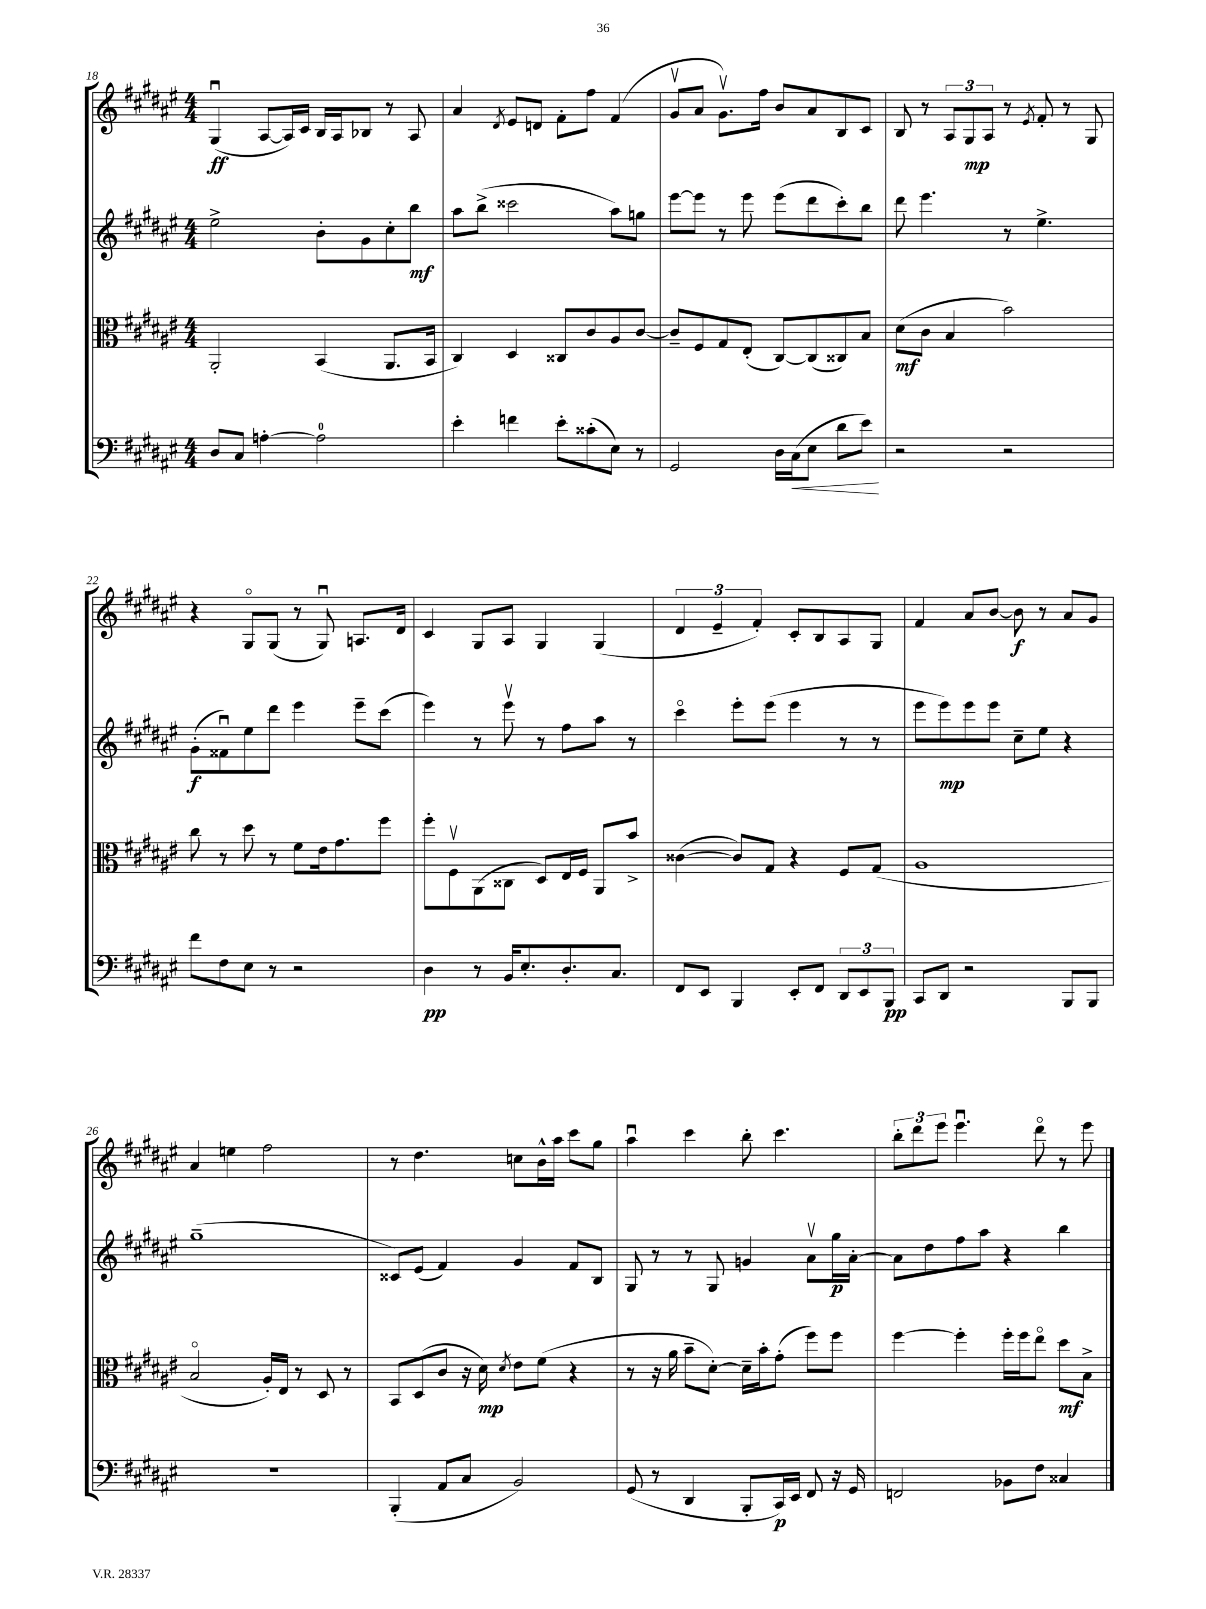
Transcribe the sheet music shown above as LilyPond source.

<<
\new StaffGroup <<
\new Staff = "s0" {
    \clef treble \key fis \major \numericTimeSignature \time 4/4
    gis4\downbow\ff( ais8~ ais16) cis'16 b16 ais16 bes8 r8 ais8 |
    ais'4 \acciaccatura { dis'8 } eis'8 d'8 fis'8-. fis''8 fis'4( |
    gis'8\upbow ais'8 gis'8.\upbow) fis''16 b'8 ais'8 b8 cis'8 |
    b8 r8 \tuplet 3/2 { ais8 gis8\mp ais8 } r8 \acciaccatura { eis'8 } fis'8-. r8 gis8 |
    r4 gis8\flageolet gis8( r8 gis8\downbow) a8. dis'16 |
    cis'4 gis8 ais8 gis4 gis4( |
    \tuplet 3/2 { dis'4 eis'4-- fis'4-.) } cis'8-. b8 ais8 gis8 |
    fis'4 ais'8 b'8~ b'8\f r8 ais'8 gis'8 |
    ais'4 e''4 fis''2 |
    r8 dis''4. c''8 b'16-^ ais''16 cis'''8 gis''8 |
    ais''4\downbow cis'''4 b''8-. cis'''4. |
    \tuplet 3/2 { b''8-. dis'''8 eis'''8 } eis'''4.\downbow dis'''8\flageolet r8 eis'''8 \bar "|." |
}
\new Staff = "s1" {
    \clef treble \key fis \major \numericTimeSignature \time 4/4
    eis''2-> b'8-. gis'8 cis''8-. b''8\mf |
    ais''8 b''8->( cisis'''2 ais''8) g''8 |
    eis'''8~ eis'''8 r8 eis'''8 eis'''8( dis'''8 cis'''8-.) b''8 |
    dis'''8 eis'''4. r8 eis''4.-> |
    gis'8-.\f( fisis'8\downbow) eis''8 dis'''8 eis'''4 eis'''8-- cis'''8( |
    eis'''4) r8 eis'''8\upbow r8 fis''8 ais''8 r8 |
    cis'''4\flageolet eis'''8-. eis'''8( eis'''4 r8 r8 |
    eis'''8 eis'''8\mp) eis'''8 eis'''8 cis''8-- eis''8 r4 |
    gis''1--( |
    cisis'8) eis'8( fis'4) gis'4 fis'8 b8 |
    gis8 r8 r8 gis8 g'4 ais'8\upbow gis''16\p ais'16~-. |
    ais'8 dis''8 fis''8 ais''8 r4 b''4 \bar "|." |
}
\new Staff = "s2" {
    \clef alto \key fis \major \numericTimeSignature \time 4/4
    ais,2-. b,4( ais,8. b,16 |
    cis4) dis4 cisis8 cis'8 ais8 cis'8~ |
    cis'8-- fis8 gis8 eis8-.( cis8~) cis8( cisis8) b8 |
    dis'8\mf( cis'8 b4 b'2) |
    cis''8 r8 dis''8 r8 fis'8 eis'16 gis'8. fis''8 |
    fis''8-. fis8\upbow ais,8( cisis8 dis8) eis16 fis16 ais,8 b'8-> |
    cisis'4~( cisis'8) gis8 r4 fis8 gis8( |
    ais1 |
    b2\flageolet ais16-.) eis16 r8 dis8 r8 |
    b,8 dis8( cis'8 r16 dis'16\mp) \acciaccatura { dis'8 } eis'8 fis'8( r4 |
    r8 r16 ais'16 b'8-- dis'8~-.) dis'16-- b'16-. gis'8-.( fis''8) fis''8 |
    fis''4~ fis''4-. fis''16-. fis''16 eis''8\flageolet dis''8\mf b8-> \bar "|." |
}
\new Staff = "s3" {
    \clef bass \key fis \major \numericTimeSignature \time 4/4
    dis8 cis8 a4~-. a2-0 |
    eis'4-. f'4 eis'8-. cisis'8-.( eis8) r8 |
    gis,2 dis16 cis16\<( eis8 dis'8 eis'8\!) |
    r2 r2 |
    fis'8 fis8 eis8 r8 r2 |
    dis4\pp r8 b,16 eis8.-. dis8.-. cis8. |
    fis,8 eis,8 b,,4 eis,8-. fis,8 \tuplet 3/2 { dis,8 eis,8 b,,8\pp } |
    cis,8 dis,8 r2 b,,8 b,,8 |
    R1 |
    b,,4-.( ais,8 cis8 b,2) |
    gis,8( r8 dis,4 b,,8-. cis,16\p) eis,16 fis,8 r16 gis,16 |
    f,2 bes,8 fis8 cisis4 \bar "|." |
}
>>
>>
\layout { \context { \Score currentBarNumber = #18 } }
